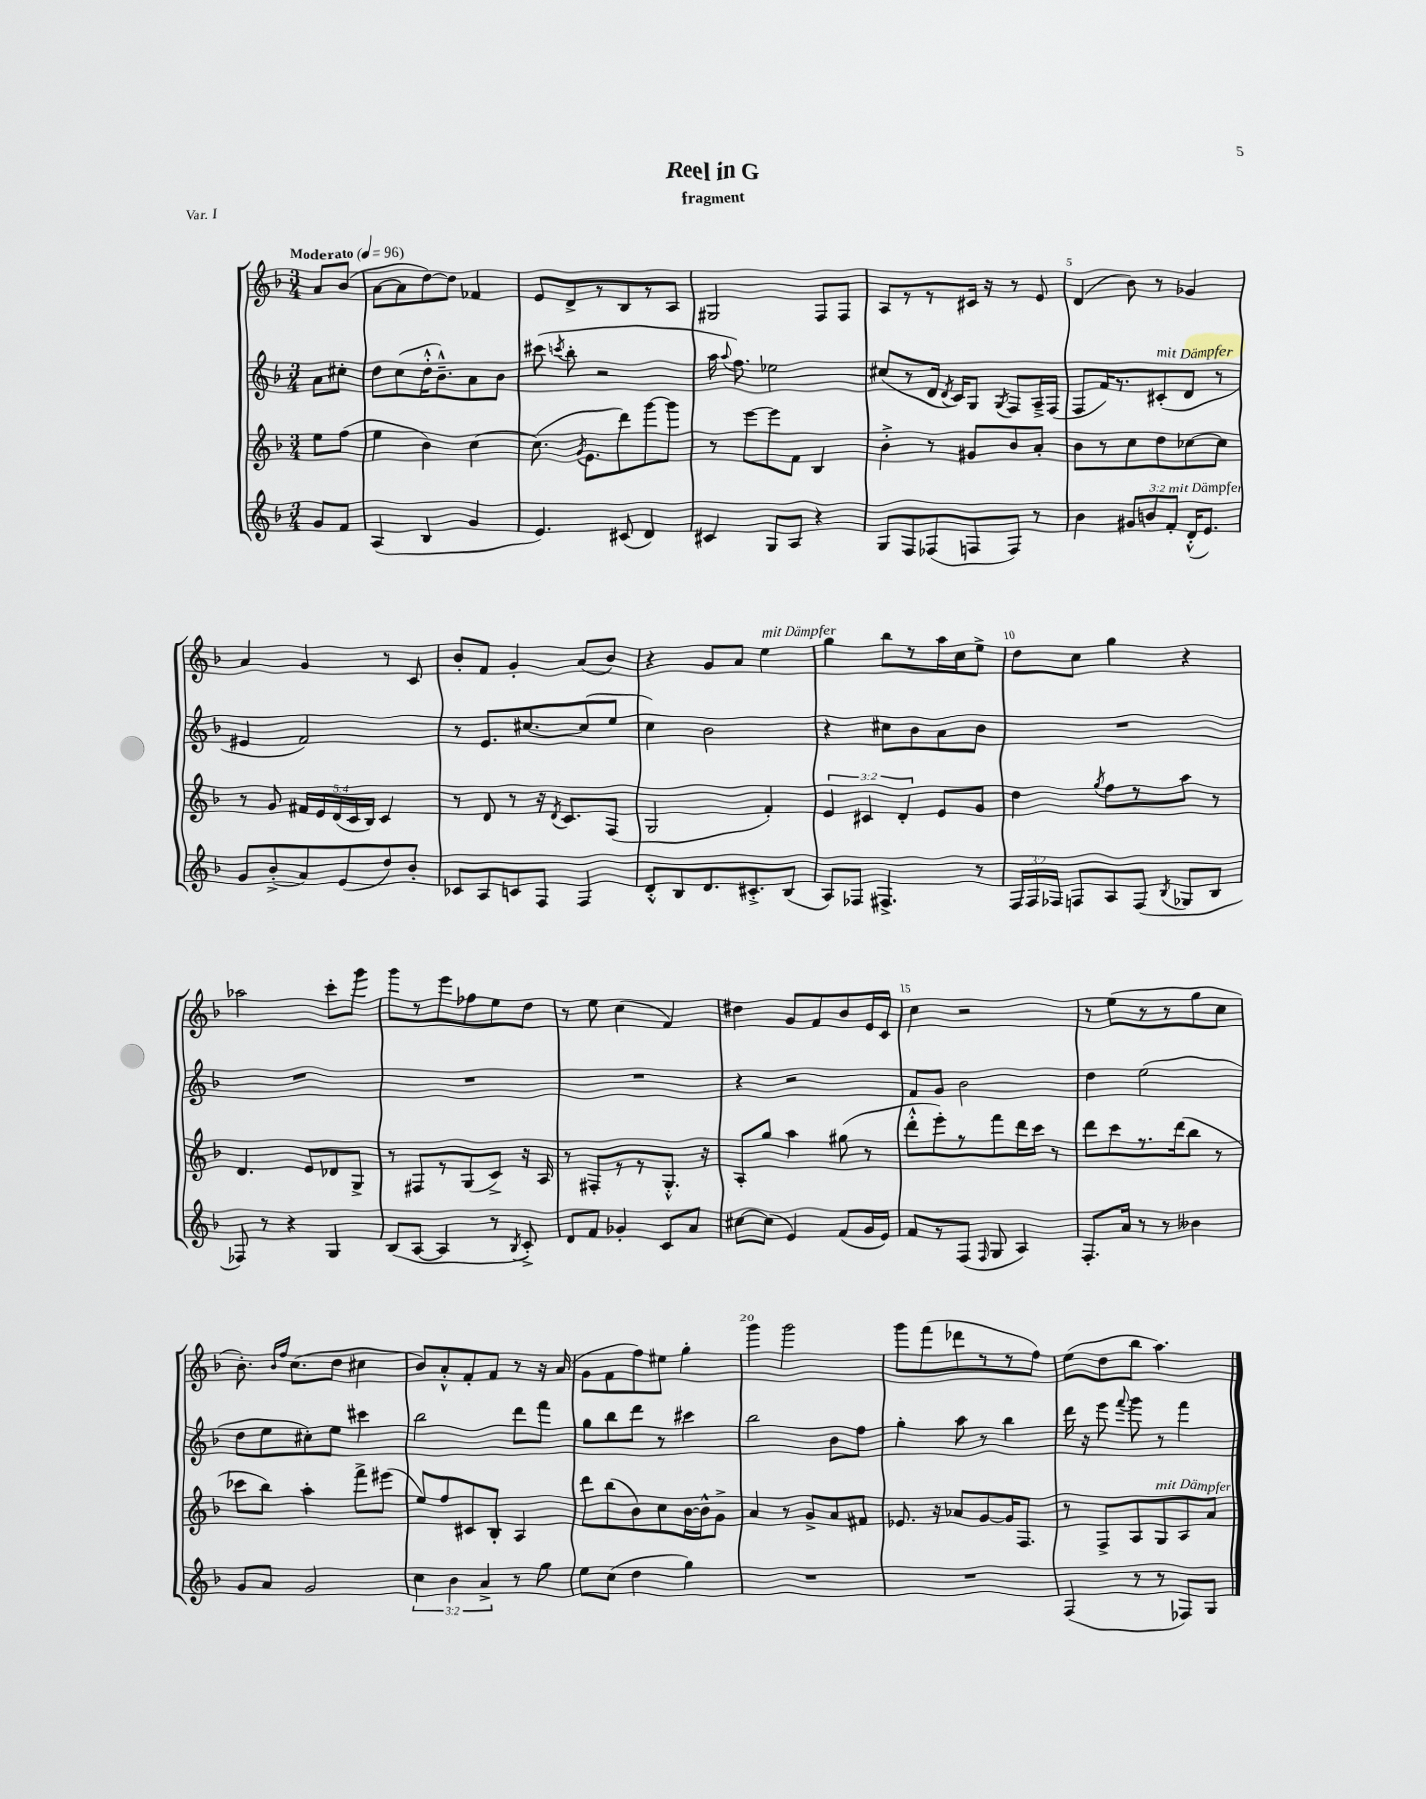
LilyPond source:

\header { title = "Reel in G" subtitle = "fragment" piece = "Var. I" }
<<
\new StaffGroup <<
\new Staff = "s0" {
    \clef treble \key f \major \numericTimeSignature \time 3/4 \partial 4 \tempo "Moderato" 4 = 96
    \autoBeamOff a'8[ bes'8]( |
    a'8[~ a'8 d''8~) d''8] fes'4 |
    e'8[ d'8-> r8 bes8 r8 a8] |
    gis2 f8[ f8] |
    a8[ r8 r8 cis'16] r16 r8 e'8 |
    d'4( bes'8) r8 ges'4 |
    a'4 g'4 r8 c'8 |
    bes'8[-. f'8] g'4-. a'8[( bes'8]) |
    r4 g'8[ a'8] e''4^\markup { \italic "mit Dämpfer" } |
    g''4 bes''8[ r8 a''16 c''16 e''8]-> |
    d''8[ c''8] g''4 r4 |
    aes''2 c'''8[-. g'''8] |
    g'''8[ r8 e'''8 fes''8 e''8 d''8] |
    r8 e''8 c''4( f'4) |
    dis''4 g'8[ f'8 bes'8 e'16 c'16] |
    c''4 r2 |
    r8 e''8[( r8 r8 g''8 c''8] |
    bes'8.-.) \grace { bes'16[ f''16] } c''8.[( d''8] cis''4 |
    bes'8[) a'8-.-^ f'8-. f'8] r8 r16 a'16( |
    g'8[ f'8 f''8) eis''8] g''4-. |
    g'''4 g'''2 |
    g'''8[ f'''8( des'''8 r8 r8 f''8]) |
    e''8[( d''8 bes''8] a''4.) \bar "|." |
}
\new Staff = "s1" {
    \clef treble \key f \major \numericTimeSignature \time 3/4 \partial 4
    \autoBeamOff a'8[ cis''8]-. |
    d''8[ c''8( d''16-.-^ bes'8.---^) a'8 bes'8] |
    cis'''8( \acciaccatura { c'''8 } bes''8-. r2 |
    a''16 \appoggiatura { a''8 } f''8.) ees''2 |
    cis''8[( r8 d'16] \acciaccatura { d'8 } c'16[) g8] \acciaccatura { g8 } f8[ a16---> f16]( |
    f8[ f'16) r8. cis'8-.^\markup { \italic "mit Dämpfer" }( d'8] r8 |
    eis'4 f'2) |
    r8 e'8.[ cis''8.~ cis''8( e''8] |
    c''4) bes'2 |
    r4 cis''8[ bes'8 a'8 bes'8] |
    R2. |
    R2. |
    R2. |
    R2. |
    r4 r2 |
    f'8[ g'8] bes'2 |
    d''4 e''2( |
    d''8[ e''8 cis''8-.) e''8] cis'''4 |
    bes''2 d'''8[ f'''8] |
    g''8[ bes''8 d'''8] r8 cis'''4 |
    bes''2 bes'8[ f''8] |
    g''4-. a''8 r8 bes''4 |
    d'''16 r16 e'''8 \appoggiatura { f'''8 } g'''8 r8 f'''4 \bar "|." |
}
\new Staff = "s2" {
    \clef treble \key f \major \numericTimeSignature \time 3/4 \override Staff.TupletNumber.text = #tuplet-number::calc-fraction-text \partial 4
    \autoBeamOff e''8[ f''8]( |
    e''4 bes'4) c''4~ |
    c''8.( \acciaccatura { g'8 } e'8.[ d'''8) g'''8~ g'''8] |
    r8 e'''8[~ e'''8 f'8] bes4 |
    bes'4-.-> r8 gis'8[ bes'8 a'8]-. |
    bes'8[ r8 c''8 d''8 ces''8~ ces''8] |
    r8 g'8 \tuplet 5/4 { fis'16[ e'16 d'16( c'16 bes16]) } c'4 |
    r8 d'8 r8 r16 \acciaccatura { d'8 } c'8.[ f8]( |
    g2 f'4-.) |
    \tuplet 3/2 { e'4 cis'4 d'4-. } e'8[ g'8] |
    d''4 \acciaccatura { g''8 } f''8[ r8 a''8] r8 |
    d'4. e'8[ des'8 g8]-> |
    r8 fis8[ r8 g8( c'8]->) r16 a16 |
    r8 fis8[-. r8 r8 g8.]-.-^ r16 |
    a8[-. g''8] a''4 gis''8( r8 |
    d'''8[-.-^ e'''8-.) r8 f'''8 d'''16 c'''16] r8 |
    d'''8[ c'''8 r8. d'''16( bes''8] r8 |
    ces'''8[ bes''8]) a''4-. f'''8[-> eis'''8]( |
    e''8[) f''8 cis'8 bes8]-. a4 |
    d'''8[ bes''8( bes'8) c''8 bes'16~ bes'16-^ g'8]-> |
    a'4 r8 g'8[-> a'8 fis'8] |
    ees'8. r16 aes'8[ g'8~ g'16 f8.] |
    r8 f8[-> a8 g8^\markup { \italic "mit Dämpfer" } a8 a'8] \bar "|." |
}
\new Staff = "s3" {
    \clef treble \key f \major \numericTimeSignature \time 3/4 \override Staff.TupletNumber.text = #tuplet-number::calc-fraction-text \partial 4
    \autoBeamOff g'8[ f'8] |
    a4( bes4 g'4 |
    e'4.) cis'8( d'4) |
    cis'4 g8[ a8] r4 |
    g8[ f8 fes8( f8 f8]) r8 |
    bes'4 \tuplet 3/2 { gis'8[ b'8 f'8]-.^\markup { \italic "mit Dämpfer" } } d'16[-.-^( e'8.]) |
    g'8[ bes'8-.->( a'8) e'8( d''8) bes'8]-. |
    ces'8[ a8 c'8 f8] f4 |
    d'8[-.-^ bes8 d'8. cis'8.-.-> bes8]( |
    a8[) fes8] fis4.-> r8 |
    \tuplet 3/2 { f16[ f16 fes16] } f8[ a8 f8]( \acciaccatura { bes8 } ges8[ bes8] |
    fes8) r8 r4 g4 |
    bes8[( a8]~ a4 r8 \acciaccatura { bes8 } c'8-.->) |
    d'8[ f'8] ges'4-. c'8[ a'8] |
    cis''8[~ cis''8]( e'4) f'8[( g'16 e'16]) |
    f'8[ r8 f8]( \grace { f16 } g8 a4) |
    f8.[-. a'16] r8 r8 beses'4 |
    g'8[ a'8] g'2 |
    \tuplet 3/2 { c''4 bes'4 a'4-> } r8 g''8 |
    e''8[ c''8]( d''4 g''4) |
    R2. |
    R2. |
    f4( r8 r8 fes8[) g8] \bar "|." |
}
>>
>>
\layout { \context { \Score \override BarNumber.break-visibility = ##(#f #t #t) barNumberVisibility = #(every-nth-bar-number-visible 5) } }
